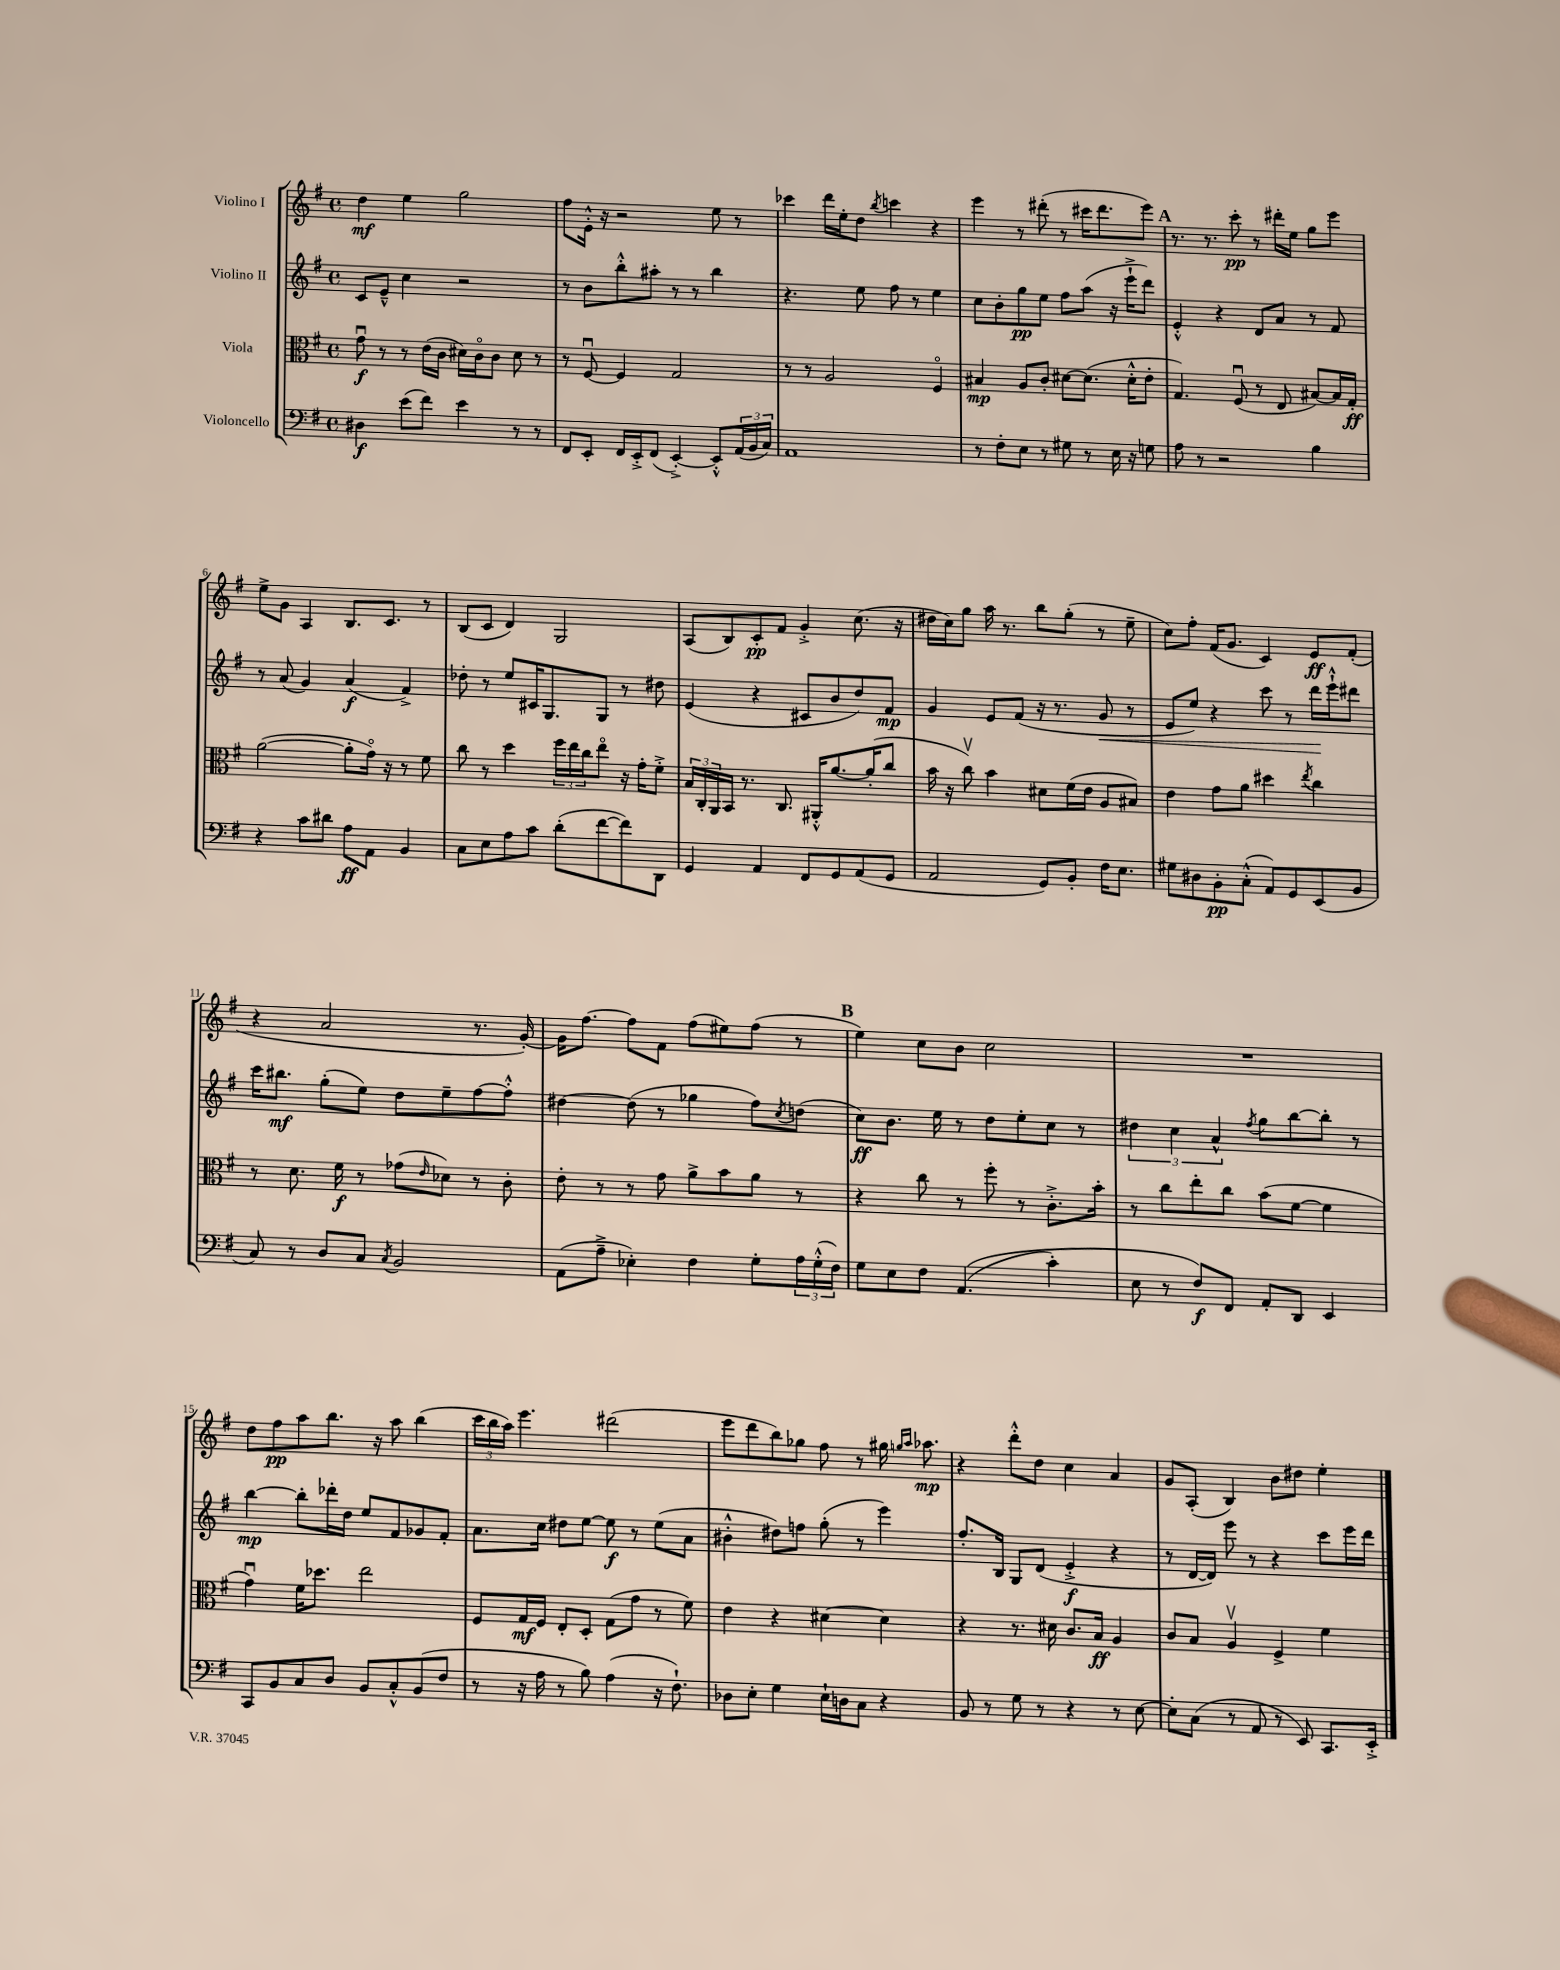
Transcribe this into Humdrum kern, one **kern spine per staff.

**kern	**kern	**kern	**kern
*staff4	*staff3	*staff2	*staff1
*clefF4	*clefC3	*clefG2	*clefG2
*k[f#]	*k[f#]	*k[f#]	*k[f#]
*M4/4	*M4/4	*M4/4	*M4/4
*met(c)	*met(c)	*met(c)	*met(c)
4D#	8gu	8c	4dd
.	8r	8e~^^	.
(8e	8r	4cc	4ee
8f#)	(16e	.	.
.	16c	.	.
4e	16d#)	2r	2gg
.	16co	.	.
.	8c	.	.
8r	8d#	.	.
8r	8r	.	.
=	=	=	=
8FF#	8r	8r	8ff#
8EE'	[8F#u	8b	16e'^^
.	.	.	16r
16FF#	4F#]	8bb'^^	2r
16EE'^	.	.	.
(8FF#	.	8aa#'	.
[4EE'^)	2G	8r	.
.	.	8r	.
8EE'^^]	.	4bb	8ee
(24AA	.	.	8r
24BB	.	.	.
24C)	.	.	.
=	=	=	=
1AA	8r	4.r	4ccc-
.	8r	.	.
.	2A	.	16ddd
.	.	.	16ee'
.	.	8ee	8dd
.	.	.	8qbb
.	.	8ff#	4ccc
.	.	8r	.
.	4F#o	4ee	4r
=	=	=	=
8r	4B#	8cc	4eee
8F#'	.	8b'	.
8E	8A	8gg	8r
8r	8c'	8ee	(8ddd#'
8G#	[8d#	8ff#	8r
8r	(8.d#]	(8aa	16ccc#
.	.	.	8.ddd#
16E	.	16r	.
16r	16d#'^^	16eee`^	.
8G	8e'	8ddd)	8eee)
=	=	=	=
8A	4.G)	4e'^^	8.r
8r	.	.	.
.	.	.	8.r
2r	.	4r	.
.	(8F#u	.	8ccc'
.	8r	8d	8r
.	8E	8a	16ddd#'
.	.	.	16ee
4B	[8B#)	8r	8gg
.	16B#]	8f#	8eee
.	16G'	.	.
=	=	=	=
4r	([2a	8r	8ee^
.	.	(8a	8g
8c	.	4g)	4A
8d#	.	.	.
8A	8a']	(4a	8.B
8AA	16go)	.	.
.	16r	.	8.c
4BB	8r	4f#^)	.
.	8f#	.	8r
=	=	=	=
8C	8cc	8dd-'	(8B
8E	8r	8r	8c
8A	4dd	8ee	4d)
8c	.	16c#	.
.	.	8.G	.
(8d'	24ff#	.	2G
.	24ee	.	.
.	24cc	.	.
[8f#	8eeo	8G	.
8f#])	16r	8r	.
.	16g'	.	.
8DD	8f#'^	8dd#	.
=	=	=	=
4GG	24B	(4e	(8A
.	24C'	.	.
.	24AA	.	.
.	16BB	.	8B)
.	8.r	.	.
4AA	.	4r	8c'
.	8.C	.	8f#
8FF#	.	8c#	4g'^
.	16AA#'^^	.	.
8GG	[8.a	8b	.
(8AA	.	8dd)	(8.cc
.	(16a']	.	.
8GG	8cc	8f#	.
.	.	.	16r
=	=	=	=
2AA	16b	4g	16dd#
.	16r	.	16cc)
.	8ccv)	.	8gg
.	4b	8e	16aa
.	.	.	8.r
.	.	(8f#	.
8GG)	8d#	16r	8bb
.	.	8.r	.
8BB'	(16f#	.	(8gg'
.	16e	.	.
16F#	8A	8g	8r
8.E	.	.	.
.	8B#)	8r	8ee~
=	=	=	=
8G#	4e	8e	8cc)
8D#	.	8ee)	8ff#'
8BB'	8g	4r	(16f#
.	.	.	8.g
(8C'^^	8a	.	.
8AA)	4dd#	8ccc	4c)
8GG	.	8r	.
.	8qee	.	.
(8EE	4cc	16ddd	8e
.	.	16eee`^^	.
8BB	.	8ddd#	(8f#'
=	=	=	=
8C)	8r	16ccc	4r
.	.	8.bb#	.
8r	8.d	.	.
8D	.	(8gg'	2a
.	16f#	.	.
8C	8r	8ee)	.
8qC	.	.	.
2BB	(8g-	8dd	.
.	16qqe	.	.
.	8d-)	8ee~	.
.	8r	[8ff#	8.r
.	8c'	8ff#'^^]	.
.	.	.	[16g')
=	=	=	=
(8AA	8e'	[4dd#	16g]
.	.	.	[8.ff#
8A~^	8r	.	.
4E-')	8r	(8dd#]	8ff#]
.	8g	8r	8f#
4F#	8a^	4gg-	(8ff#
.	8b	.	8ee#)
8G'	8a	8ff#)	(8ff#
.	.	8qcc	.
24A	8r	(8dd	8r
(24G'^^	.	.	.
24F#)	.	.	.
=	=	=	=
8G	4r	8cc)	4ee)
8E	.	8.b	.
8F#	8cc	.	8cc
.	.	16ee	.
&((4.AA	8r	8r	8b
.	8ff#'	8dd	2cc
.	8r	8ee'	.
4c')	8.c'^	8cc	.
.	.	8r	.
.	16b'	.	.
=	=	=	=
8E	8r	6dd#	1r
8r	8cc	.	.
.	.	6cc	.
8F#&)	8ee'	.	.
.	.	6a^^	.
8FF#	8cc	.	.
.	.	8qff#	.
8AA'	(8b	8gg	.
8DD	[8f#	[8bb	.
4EE	4f#]	8bb']	.
.	.	8r	.
=	=	=	=
8CC	4gu)	[4bb	8dd
8BB	.	.	8ff#
8C	16f#	8bb']	8aa
.	8.dd-	.	.
8D	.	16ddd-'	8.bb
.	.	16dd	.
8BB	2ee	8ee	.
.	.	.	16r
8C'^^	.	8f#	8aa
(8BB	.	8g-	(4bb
8F#	.	8f#'	.
=	=	=	=
8r	8F#	8.a	24ccc
.	.	.	24bb
.	.	.	24aa)
16r	16G	.	4.eee
16A	16F#	16cc	.
8r	8E'	8dd#	.
8B)	8D'	[8ee	.
(4A	(8G	8ee]	(2ddd#
.	8g	8r	.
16r	8r	(8ee	.
8.F#`)	.	.	.
.	8f#)	8a	.
=	=	=	=
8D-	4e	4b#'^^	8eee
8E'	.	.	8ddd
4G	4r	8dd#)	8bb)
.	.	8ff	8gg-
16E`	[4d#	(8gg'	8ff#
16D	.	.	.
8C	.	8r	8r
4r	4d#]	4eee)	16gg#
.	.	.	16qqgg
.	.	.	16qqaa
.	.	.	8.aa-
=	=	=	=
8BB	4r	8.ff#'	4r
8r	.	.	.
.	.	16B	.
8G	8.r	8G	8ddd'^^
8r	.	(8d	8dd
.	16d#	.	.
4r	8.c	4e'^	4cc
.	16B	.	.
8r	4A	4r	4a
[8E	.	.	.
=	=	=	=
8E']	8c	8r	8g
(8C	8B	[16d	(8A'
.	.	16d])	.
8r	4Av	8eee	4B)
8AA	.	8r	.
8r	4F#^	4r	8b
8EE)	.	.	8dd#
8.CC	4f#	8ccc	4ee'
.	.	16eee	.
16EE'^	.	16ddd	.
==	==	==	==
*-	*-	*-	*-
